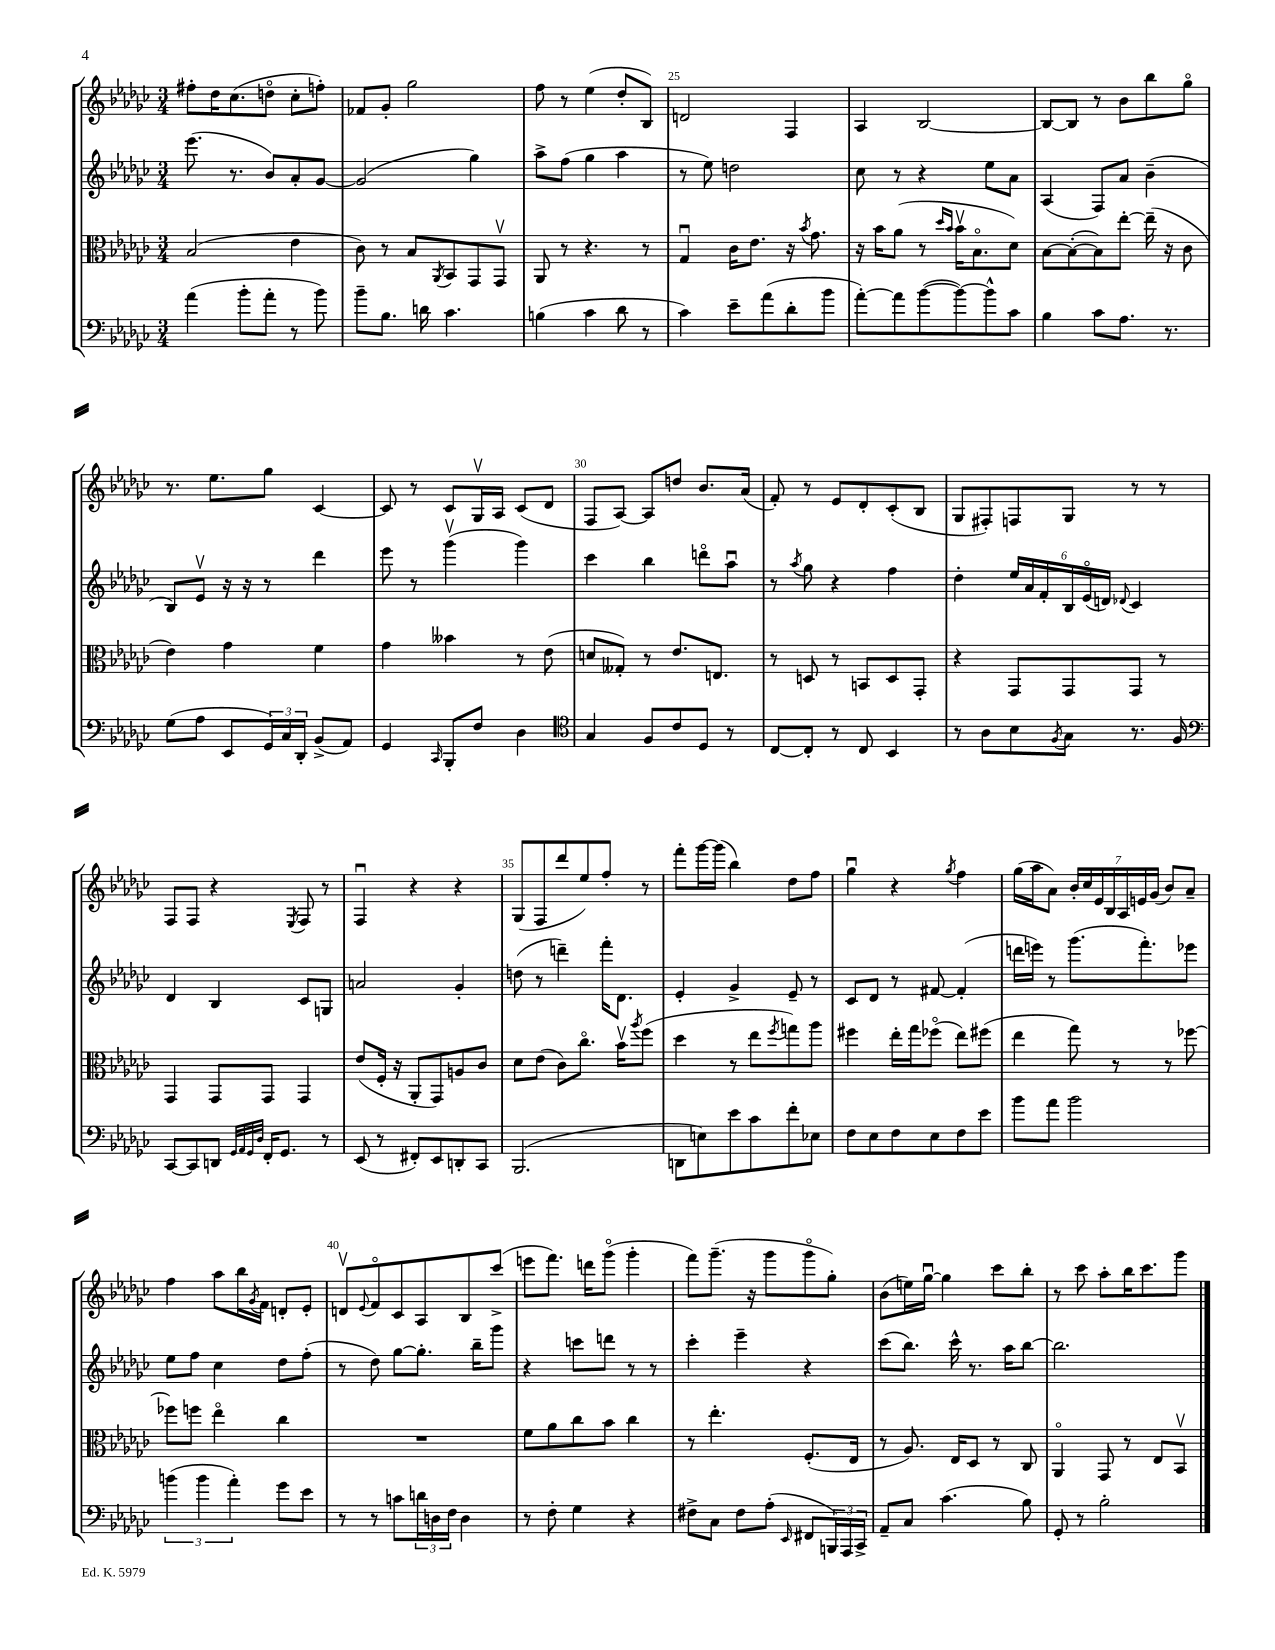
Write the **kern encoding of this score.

**kern	**kern	**kern	**kern
*staff4	*staff3	*staff2	*staff1
*clefF4	*clefC3	*clefG2	*clefG2
*k[b-e-a-d-g-c-]	*k[b-e-a-d-g-c-]	*k[b-e-a-d-g-c-]	*k[b-e-a-d-g-c-]
*M3/4	*M3/4	*M3/4	*M3/4
(4a-	(2B-	(8.eee-	8ff#'
.	.	.	16dd-
.	.	8.r	(8.cc-
8b-'	.	.	.
8a-'	.	8b-)	8ddo
8r	4e-	8a-'	8cc-'
8b-)	.	[8g-	8ff')
=	=	=	=
8b-~	8c-)	(2g-]	8f-
8.B-	8r	.	8g-'
.	8B-	.	2gg-
16d	.	.	.
.	8qAA-	.	.
4.c-	8BB-	.	.
.	8GG-	4gg-)	.
.	8GG-v	.	.
=	=	=	=
(4B	8AA-	8aa-^	8ff
.	8r	(8ff	8r
4c-	4.r	4gg-	(4ee-
8d-	.	4aa-	8dd-'
8r	8r	.	8B-)
=	=	=	=
4c-)	4G-u	8r	2d
.	.	8ee-)	.
8e-~	16c-	2dd	.
.	8.e-	.	.
(8a-	.	.	.
8d-'	16r	.	4F
.	8qb-	.	.
.	8.g-	.	.
8b-	.	.	.
=	=	=	=
[8a-')	16r	8cc-	4A-
.	16b-	.	.
8a-]	(8a-	8r	.
([8b-	8r	4r	[2B-
.	16qqdd-	.	.
.	16qqb-	.	.
8b-_)	16b-v	.	.
.	8.B-o	.	.
8b-^^]	.	8ee-	.
8c-	8d-)	8a-	.
=	=	=	=
4B-	[8B-	(4A-	8B-_
.	(8B-'_	.	8B-]
8c-	8B-])	8F)	8r
8.A-	[8ee-'	8a-	8b-
.	(16ee-~]	(4b-~	8bb-
8.r	16r	.	.
.	8c-	.	8gg-o
=	=	=	=
(8G-	4e-)	8B-)	8.r
8A-	.	8e-v	.
.	.	.	8.ee-
8EE-	4g-	16r	.
.	.	16r	.
24GG-)	.	8r	8gg-
24C-	.	.	.
24DD-'	.	.	.
(8BB-^	4f	4ddd-	[4c-
8AA-)	.	.	.
=	=	=	=
4GG-	4g-	8eee-	8c-]
.	.	8r	8r
16qqCC-	.	.	.
8BBB-'	4b--	(4ggg-v	8c-
8F	.	.	16G-v
.	.	.	16A-
4D-	8r	4ggg-)	(8c-
.	(8e-	.	8d-
=	=	=	=
*clefC4	*	*	*
4G-	8d	4ccc-	8F
.	8G--')	.	[8A-)
8F	8r	4bb-	8A-]
8c-	8.e-	.	8dd
8D-	.	8dddo	8.b-
.	8.E	.	.
8r	.	8aa-u	.
.	.	.	(16a-
=	=	=	=
[8C-	8r	8r	8f')
.	.	8qaa-	.
8C-']	8D	8gg-	8r
8r	8r	4r	8e-
8C-	8BB	.	8d-'
4BB-	8D	4ff	(8c-'
.	8GG-'	.	8B-
=	=	=	=
8r	4r	4dd-'	8G-
8A-	.	.	8F#')
8B-	8GG-	24ee-	8F
.	.	24a-	.
.	.	24f'	.
8qF	.	.	.
8G-	8GG-	24B-	8G-
.	.	(24e-o	.
.	.	24d)	.
.	.	8qqd-	.
8.r	8GG-	4c-	8r
.	8r	.	8r
16F	.	.	.
=	=	=	=
*clefF4	*	*	*
[8CC-	4GG-	4d-	8F
8CC-]	.	.	8F
8DD	8GG-	4B-	4r
32qqGG-	.	.	.
32qqAA-	.	.	.
32qqGG-	.	.	.
32qqD-	.	.	.
16FF'	8GG-	.	.
8.GG-	.	.	.
.	.	.	8qE-
.	4GG-	8c-	8F
8r	.	8G	8r
=	=	=	=
(8EE-	(8e-	2a	4Fu
8r	16F'	.	.
.	16r	.	.
8FF#')	8AA-'	.	4r
8EE-	8GG-)	.	.
8DD'	8A	4g-'	4r
8CC-	8c-	.	.
=	=	=	=
(2.BBB-	8d-	(8dd	(8G-
.	(8e-	8r	8F
.	8c-)	4ddd~)	8ddd-
.	8.cc-o	.	8ee-)
.	.	16fff'	8ff'
.	16b-v	8.d-	.
.	8qaa-	.	.
.	(8ff	.	8r
=	=	=	=
8DD	4dd-	4e-'	8fff'
8E)	.	.	[16ggg-
.	.	.	(16ggg-]
8e-	8r	4g-^	4bb-)
8c-	8ee-	.	.
.	8qff	.	.
8f'	8gg)	8e-~	8dd-
8E-	8aa-	8r	8ff
=	=	=	=
8F	4ff#	8c-	4gg-u
8E-	.	8d-	.
8F	16ee-'	8r	4r
.	16gg-	.	.
8E-	(8ff-o	[8f#	.
.	.	.	8qgg-
8F	8ee-)	(4f#']	4ff
8e-	(8ff#	.	.
=	=	=	=
8b-	4ee-	16ddd	(16gg-
.	.	16eee)	16aa-
8a-	.	8r	8a-)
2b-	8gg-)	(8.ggg-	28b-'
.	.	.	28cc-
.	.	.	28e-
.	.	.	28B-
.	8r	.	.
.	.	.	28A-
.	.	.	28e
.	.	8.fff')	.
.	.	.	(28g-
.	8r	.	8b-)
.	[8ff-	8eee-	8a-~
=	=	=	=
(6b	8ff-]	8ee-	4ff
.	8ff	8ff	.
6b	.	.	.
.	4ee-o	4cc-	8aa-
6a-')	.	.	.
.	.	.	16bb-
.	.	.	8qg-
.	.	.	16f
8g-	4cc-	8dd-	8d'
8e-	.	(8ff'	8e-'
=	=	=	=
8r	2.r	8r	8dv
.	.	.	8qqe-
8r	.	8dd-)	8fo
8c	.	[8gg-	8c-
24d	.	8.gg-']	8A-
24D	.	.	.
24F	.	.	.
4D	.	.	8B-
.	.	16bb-~	.
.	.	8ggg-	(8ccc-^
=	=	=	=
8r	8f	4r	8eee
8F'	8a-	.	8.fff)
4G-	8cc-	8ccc	.
.	.	.	16ddd
.	8b-	8ddd	(8ggg-o
4r	4cc-	8r	4ggg-'
.	.	8r	.
=	=	=	=
8F#^	8r	4ccc-'	8fff)
8C-	4.ee-'	.	(8.ggg-~
8F#	.	4eee-~	.
.	.	.	16r
(8A-'	.	.	8ggg-
16qqEE-	.	.	.
8FF#	(8.F'	4r	8ggg-o
24BBB)	.	.	8gg-')
24AAA-	.	.	.
.	16E-	.	.
24CC-^	.	.	.
=	=	=	=
8AA-~	8r	(8ccc-	(8b-
8C-	8.A-)	8.bb-)	16ee)
.	.	.	[16gg-u
(4.c-	.	.	4gg-]
.	16E-	16ccc-^^	.
.	8D-	8.r	.
.	8r	.	8ccc-
.	.	16aa-	.
8B-)	8C-	[8bb-	8bb-'
=	=	=	=
8GG-'	4AA-o	2.bb-]	8r
8r	.	.	8ccc-
2B-'	8GG-	.	8aa-'
.	8r	.	16bb-
.	.	.	8.ccc-
.	8E-	.	.
.	8BB-v	.	8ggg-
==	==	==	==
*-	*-	*-	*-
